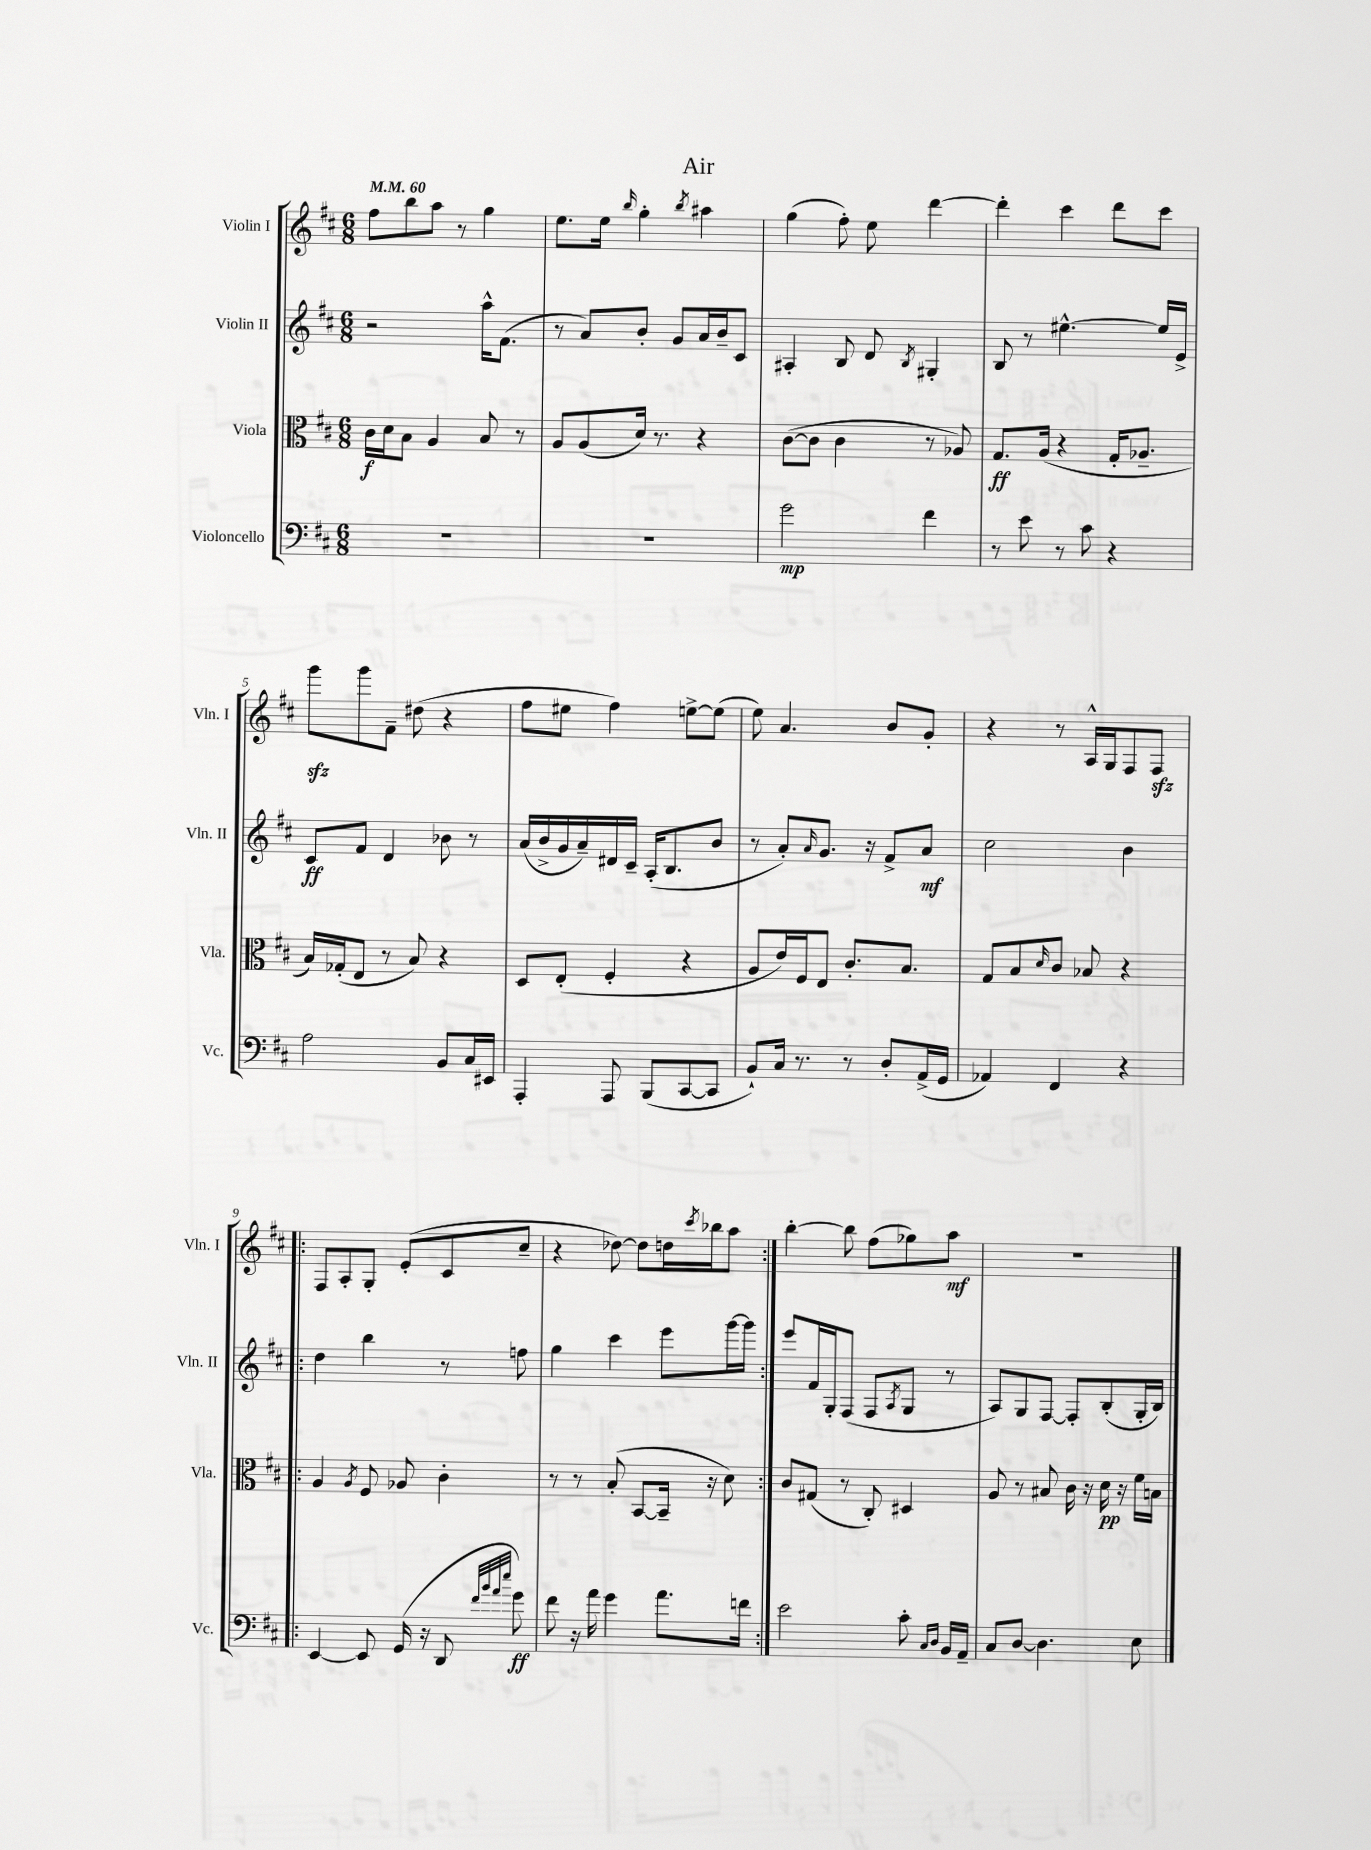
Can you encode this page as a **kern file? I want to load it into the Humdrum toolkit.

**kern	**kern	**kern	**kern
*staff4	*staff3	*staff2	*staff1
*clefF4	*clefC3	*clefG2	*clefG2
*k[f#c#]	*k[f#c#]	*k[f#c#]	*k[f#c#]
*M6/8	*M6/8	*M6/8	*M6/8
*MM60	*MM60	*MM60	*MM60
2.r	16c#	2r	8ff#
.	16d	.	.
.	8B	.	8bb
.	4A	.	8aa
.	.	.	8r
.	8B	16aa^^	4gg
.	.	(8.f#	.
.	8r	.	.
=	=	=	=
2.r	8A	8r	8.ee
.	(8A	8a)	.
.	.	.	16ee
.	.	.	16qqbb
.	16d)	8b'	4gg'
.	8.r	.	.
.	.	8g	.
.	.	.	8qbb
.	4r	16a	4aa#
.	.	16b~	.
.	.	8c#	.
=	=	=	=
2g	([8c#	4A#'	(4gg
.	8c#]	.	.
.	4c#	8B	8ff#')
.	.	8d	8ee
.	.	8qB	.
4f#	8r	4G#'	[4ddd
.	8A-)	.	.
=	=	=	=
8r	8.G	8B	4ddd']
8e	.	8r	.
.	(16A	.	.
8r	4r	[4.ee#^^	4ccc#
8c#	.	.	.
4r	16G'	.	8ddd
.	8.A-~	.	.
.	.	16ee#]	8ccc#
.	.	16e^	.
=	=	=	=
2A	16B)	8c#	8ggg
.	(16G-'	.	.
.	8E	8f#	8ggg
.	8r	4d	8f#~
.	8B)	.	(8dd#
8BB	4r	8b-	4r
16C#	.	8r	.
16EE#	.	.	.
=	=	=	=
4AAA'	8D	(16a	8ff#
.	.	16b^	.
.	(8E'	16g	8ee#
.	.	16a~)	.
8AAA	4F#'	16d#	4ff#)
.	.	16c#~	.
(8BBB	.	(16A'	.
.	.	8.B	.
[8CC#	4r	.	[8ee^
8CC#]	.	8b	(8ee]
=	=	=	=
8BB`)	8A	8r	8ee)
16C#	16e)	8a')	4.a
8.r	16F#	.	.
.	.	16qqa	.
.	8E	8.g	.
8r	8.c#'	.	.
.	.	16r	.
8D'	.	8f#^	8b
.	8.B	.	.
(16AA^	.	8a	8g'
16GG	.	.	.
=	=	=	=
4AA-)	8G	2cc#	4r
.	8B	.	.
.	16qqd	.	.
4FF#	8c#	.	8r
.	8B-	.	16A^^
.	.	.	16G
4r	4r	4b	8F#
.	.	.	8F#
=!|:	=!|:	=!|:	=!|:
[4EE	4A	4dd	8F#
.	.	.	8A'
.	8qA	.	.
8EE]	8F#	4bb	8G'
(16GG	8A-	.	(8e'
16r	.	.	.
8DD	4c#'	8r	8c#
32qqf#	.	.	.
32qqb	.	.	.
32qqa	.	.	.
32qqee	.	.	.
8g)	.	8ff	8cc#~
=	=	=	=
8f#	8r	4gg	4r
16r	8r	.	.
16a	.	.	.
4g	(8B'	4ccc#	[8dd-)
.	[8BB	.	8dd-]
8.a	16BB~]	8eee	16dd
.	.	.	8qccc#
.	16r	.	16bb-
.	8d)	[16ggg	8aa
16f	.	16ggg]	.
=:|!	=:|!	=:|!	=:|!
2e	8c#	8eee	[4bb'
.	(8G#	16f#	.
.	.	16G'	.
.	8r	(8F#	8bb]
.	8C#')	8F#	(8ff#
.	.	8qA	.
8c#'	4D#	8G	8gg-)
16qqC#	.	.	.
16qqD	.	.	.
16BB	.	8r	8aa
16AA~	.	.	.
=	=	=	=
8C#	8A	8A)	2.r
[8D	8r	8G	.
4.D]	8B#	[8F#	.
.	16c#	8F#']	.
.	16r	.	.
.	16d	(8B'	.
.	16r	.	.
8E	16f#	16G'	.
.	16B	16B)	.
==	==	==	==
*-	*-	*-	*-
